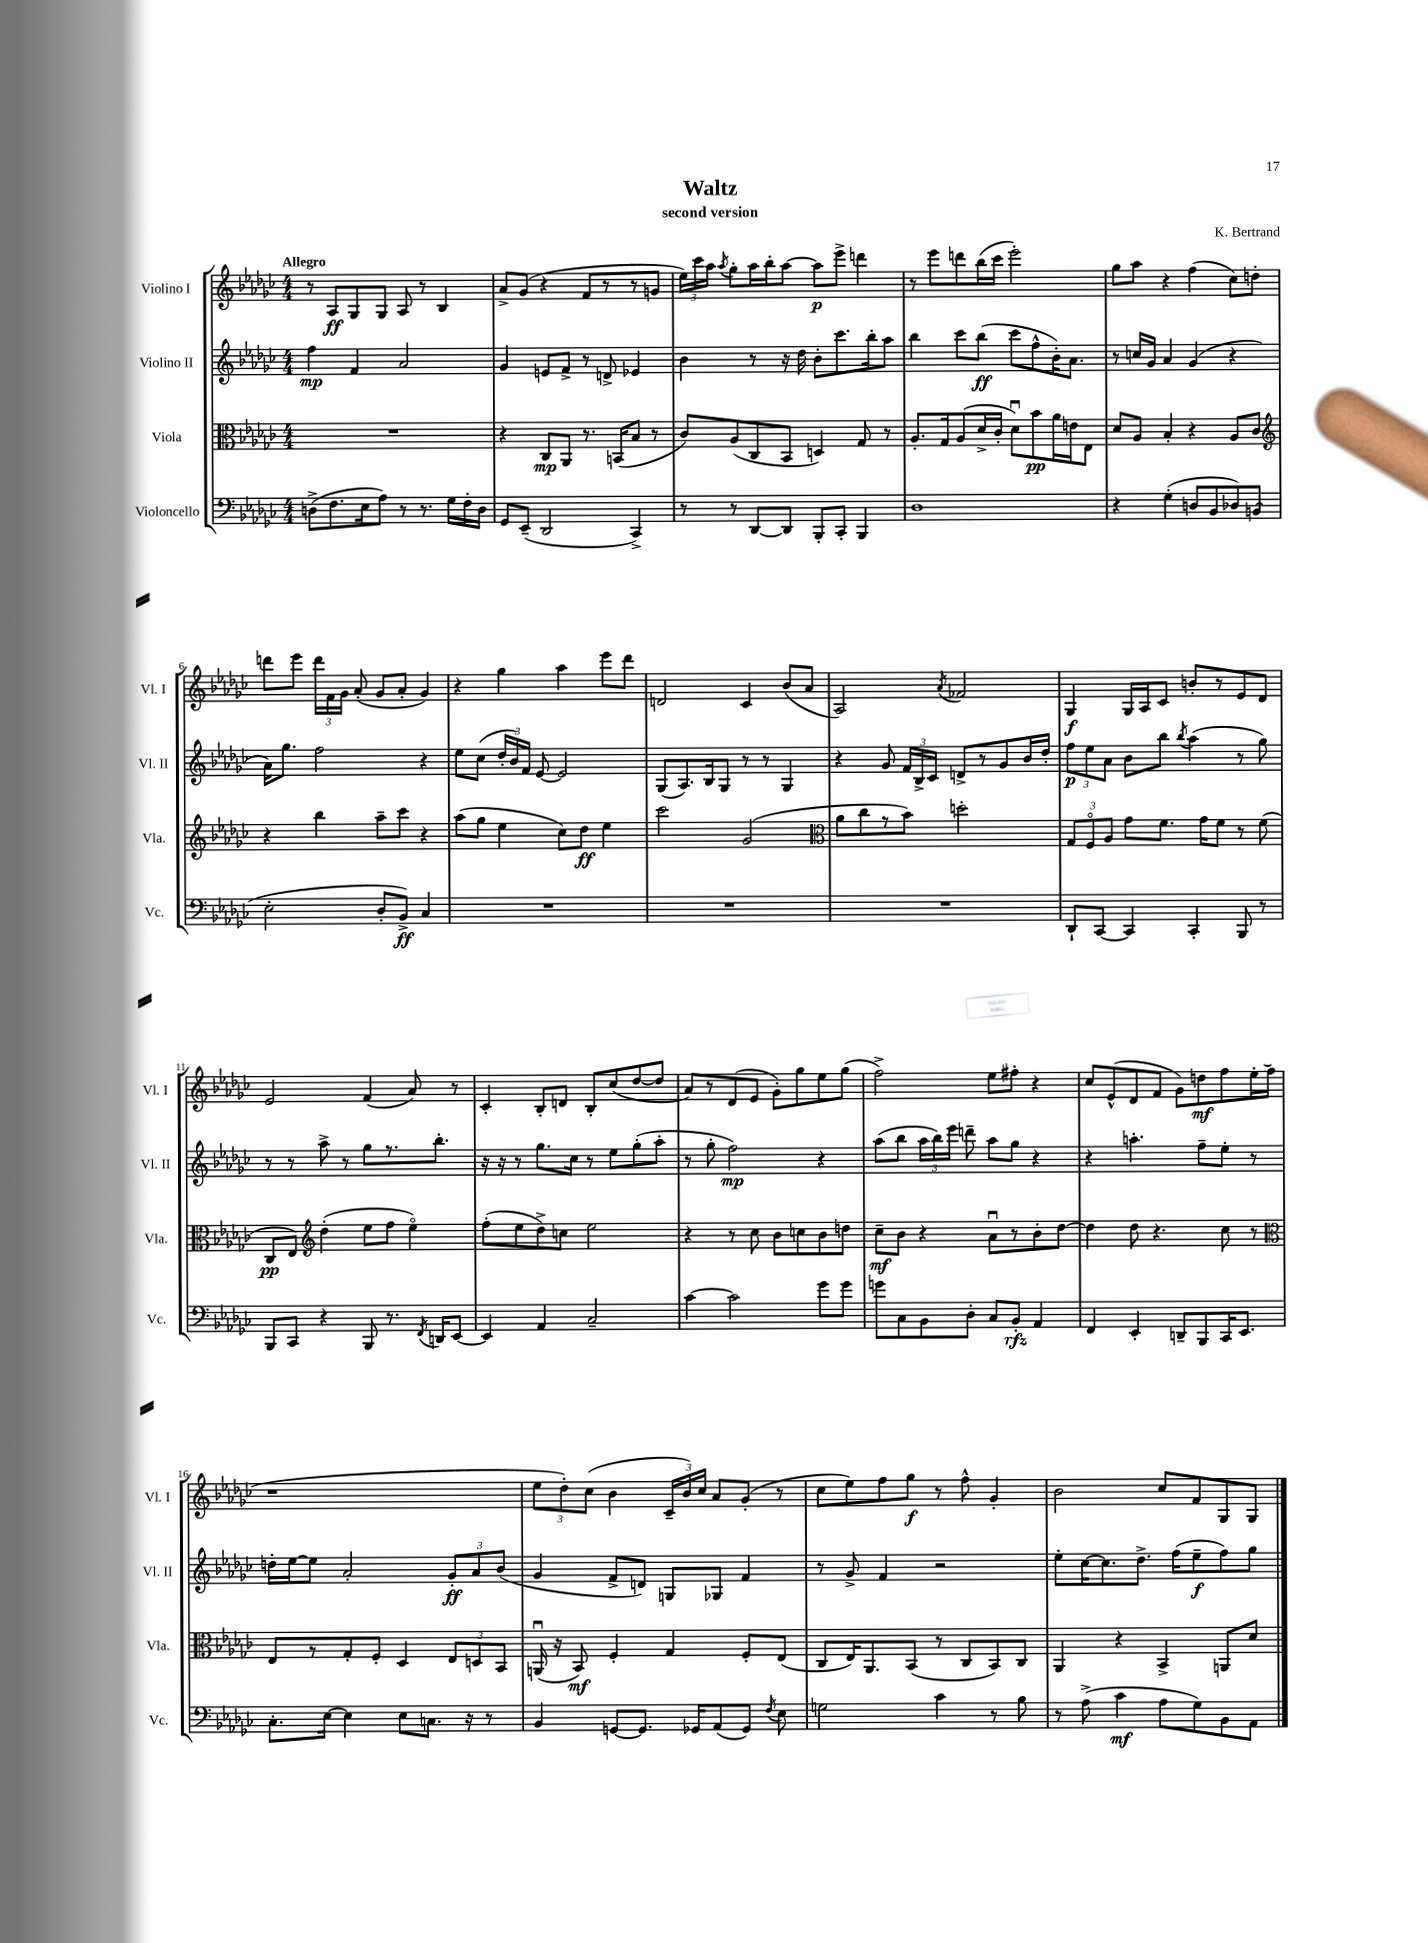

**kern	**kern	**kern	**kern
*staff4	*staff3	*staff2	*staff1
*clefF4	*clefC3	*clefG2	*clefG2
*k[b-e-a-d-g-c-]	*k[b-e-a-d-g-c-]	*k[b-e-a-d-g-c-]	*k[b-e-a-d-g-c-]
*M4/4	*M4/4	*M4/4	*M4/4
(8D^\L	1r	4ff\	8r
8.F\	.	.	8A-/L
.	.	4f/	8G-/
16E-\k	.	.	.
8A-\J)	.	.	8G-/J
8r	.	2a-/	8A-/
8.r	.	.	8r
.	.	.	4B-/
16G-\LL	.	.	.
16F'\	.	.	.
16D\JJ	.	.	.
=	=	=	=
8GG-/L	4r	4g-/	8a-^/L
(8EE-~/J	.	.	(8g-/J
2DD-/	8C-/L	8e/L	4r
.	8AA-/J	8f^/J	.
.	8.r	8r	8f/L
.	.	8d^/	8r
.	(16BB/LK	.	.
4CC-^/)	8B-/J	4e-/	8r
.	8r	.	8g/J
=	=	=	=
8r	8c-/L)	4b-\	24ee-\LL)
.	.	.	24ccc-\
.	.	.	24aa-\JJ
.	.	.	8qaa-/
8r	(8A-/	.	8gg-'\L
[8DD-/L	8C-/	8r	16aa-\L
.	.	.	16bb-'\J
8DD-/]J	8BB-/J	16r	[8aa-\J
.	.	16dd-\	.
8BBB-'/L	4D/)	8b-'\L	8aa-\]L
8CC-'/J	.	8.ccc-\	8eee-^\J
4BBB-/	8G-/	.	4ddd\
.	.	16bb-'\k	.
.	8r	8aa-\J	.
=	=	=	=
1D-	8.A-'/L	4bb-\	8r
.	.	.	8eee-\L
.	16G-/k	.	.
.	(8A-/	8ccc-\L	8ddd\
.	16d-^/L	(8bb-\J	(16bb-\L
.	16c-'/JJ	.	16ccc-\JJ
.	8d-u\L)	8ccc-\L	2eee-'\)
.	8b-\	8ff^^\	.
.	16a-\L	16b-'\K)	.
.	16e\J	8.a-\J	.
.	8E-\J	.	.
=	=	=	=
4r	8d-/L	8r	8gg-\L
.	8A-/J	16cc/LL	8aa-\J
.	.	16g-/JJ	.
(4G-'\	4B-'/	4a-/	4r
8D/L	4r	(4g-/	(4ff\
8BB-/	.	.	.
8D-/)	8A-/L	4r	8cc-\L)
(8BB/J	8c-/J	.	8dd'\J
=	=	=	=
*	*clefG2	*	*
2E-'\	4r	16a-\LK)	8ddd\L
.	.	8.gg-\J	.
.	.	.	8eee-\J
.	4bb-\	2ff\	24ddd\LL
.	.	.	24f\
.	.	.	24g-\JJ
.	.	.	(8a-'/
8D-'/L	8aa-~\L	.	8g-/L
8BB-^/J)	8ccc-\J	.	8a-'/J
4C-/	4r	4r	4g-/)
=	=	=	=
1r	(8aa-\L	8ee-\L	4r
.	8gg-\J	(8cc-\J	.
.	4ee-\	24dd-'/LL	4gg-\
.	.	24b-/)	.
.	.	24f/JJ	.
.	.	[8e-/	.
.	8cc-\L)	2e-/]	4aa-\
.	8dd-\J	.	.
.	4ee-\	.	8eee-\L
.	.	.	8ddd-\J
=	=	=	=
1r	2ccc-\	(8G-/L	2d/
.	.	8.A-/)	.
.	.	16B-/k	.
.	.	8G-/J	.
.	(2g-/	8r	4c-/
.	.	8r	.
.	.	4G-/	(8b-/L
.	.	.	8a-/J
=	=	=	=
*	*clefC3	*	*
1r	8a-\L	4r	2A-/)
.	8cc-\	.	.
.	8r	8g-/	.
.	8b-\J)	24f/LL	.
.	.	24B-^/	.
.	.	24c-/JJ	.
.	.	.	8qa-/
.	2dd'\	8d^/L	2f-/
.	.	8r	.
.	.	8g-/	.
.	.	16b-/L	.
.	.	16dd-'/JJ	.
=	=	=	=
8DD-`/L	12G-/L	12ff\L	4G-/
.	12Fo/	12ee-\	.
[8CC-/J	.	.	.
.	12A-/J	12a-\J	.
4CC-/]	8g-\L	8b-\L	16G-/LL
.	.	.	16A-/J
.	8.f\J	8bb-\J	8c-/J
.	.	8qbb-/	.
4CC-'/	.	(4aa-\	8b'/L
.	16g-\LK	.	.
.	8f\J	.	8r
8BBB-/	8r	8r	8e-/
8r	(8f\	8gg-\)	8d-/J
=	=	=	=
8BBB-/L	8C-/L	8r	2e-/
8CC-/J	8E-/J)	8r	.
*	*clefG2	*	*
4r	(4dd-'\	8aa-^\	.
.	.	8r	.
8BBB-/	8ee-\L	8gg-\L	(4f/
8.r	8ff\J	8.r	.
.	4ee-o\)	.	8a-/)
8qFF/	.	.	.
16DD/LK	.	8.bb-'\J	.
[8EE-/J	.	.	8r
=	=	=	=
4EE-/]	(8ff'\L	16r	4c-'/
.	.	16r	.
.	8ee-\	8r	.
4AA-/	8dd-^\)	8.gg-\L	8B-'/L
.	8cc\J	.	8d/J
.	.	16cc-\Jk	.
2C-~/	2ee-\	8r	8B-'/L
.	.	8ee-\L	(8cc-/
.	.	(8gg-'\	[8dd-/
.	.	8aa-'\J	8dd-/]J
=	=	=	=
[4c-\	4r	8r	8a-/L)
.	.	8gg-'\	8r
2c-\]	8r	2ff\)	(8d-/
.	8cc-\	.	8e-/J
.	8b-\L	.	8g-'\L)
.	8cc\	.	8gg-\
8g-\L	8b-\	4r	8ee-\
8g-\J	8dd\J	.	(8gg-\J
=	=	=	=
8g\L	8cc-~\L	(8aa-\L	2ff^\)
8C-\	8b-\J	8bb-\J	.
8BB-\	4r	24aa-\LL	.
.	.	24bb-\)	.
.	.	24eee-\JJ	.
8D-'\J	.	8ddd~\	.
8C-/L	8a-u\L	8aa-\L	8ee-\L
8BB-'/J	8r	8gg-\J	8ff#'\J
4AA-/	8b-'\	4r	4r
.	[8dd-\J	.	.
=	=	=	=
4FF/	4dd-\]	4r	8cc-/L
.	.	.	(8e-^^/
4EE-'/	8dd-\	4.aa'\	8d-/
.	4.r	.	8f/J
8DD~/L	.	.	8g-\L)
8BBB-/	.	8ff~\L	8dd\
16CC-/K	8cc-\	8ee-'\J	8ff\
8.EE-/J	.	.	.
.	8r	8r	16ee-'\L
.	.	.	(16ff\JJ
=	=	=	=
*	*clefC3	*	*
8.C-'\L	8E-/L	16dd'\LL	1r
.	.	[16ee-\J	.
.	8r	8ee-\]J	.
[16E-\Jk	.	.	.
4E-\]	8G-'/	2a-'/	.
.	8F'/J	.	.
8E-\L	4D-/	.	.
8.C\J	.	.	.
.	12E-/L	12g-'/L	.
16r	.	.	.
.	12D/	12a-/	.
8r	.	.	.
.	12BB-/J	(12b-/J	.
=	=	=	=
4BB-/	(16AAu/	4g-/	12ee-\L
.	16r	.	.
.	.	.	12dd-'\)
.	8BB-/)	.	.
.	.	.	(12cc-\J
[8GG/L	4F'/	8f^/L	4b-\
8.GG/]J	.	8d/J)	.
.	4G-/	8G/L	24c-~/LL
.	.	.	24b-/)
16GG-/LK	.	.	.
.	.	.	24cc-/JJ
(8AA-/	.	8G-/J	8a-/L
8GG-/J)	8F'/L	4f/	(8g-'/J
8qF/	.	.	.
8E-\	(8E-/J	.	8r
=	=	=	=
2G\	8C-/L	8r	8cc-\L
.	16E-/K)	8g-^/	8ee-\)
.	8.AA-/	.	.
.	.	4f/	8ff\
.	(8BB-/J	.	8gg-\J
4c-\	8r	2r	8r
.	8C-/L	.	8ff^^\
8r	8BB-/)	.	4g-'/
8B-\	8C-/J	.	.
=	=	=	=
8r	4AA-/	8ee-'\L	2b-\
(8A-^\	.	[16cc-\K	.
.	.	8.cc-\]	.
4c-\	4r	.	.
.	.	8.dd-^\J	.
8A-\L	4BB-^/	.	8cc-/L
.	.	(16ff\LK	.
8G-\)	.	8ee-~\	8f/
8BB-\	8AA/L	8ff\)	8G-/
8AA-\J	8d-/J	8gg-\J	8G-/J
==	==	==	==
*-	*-	*-	*-
